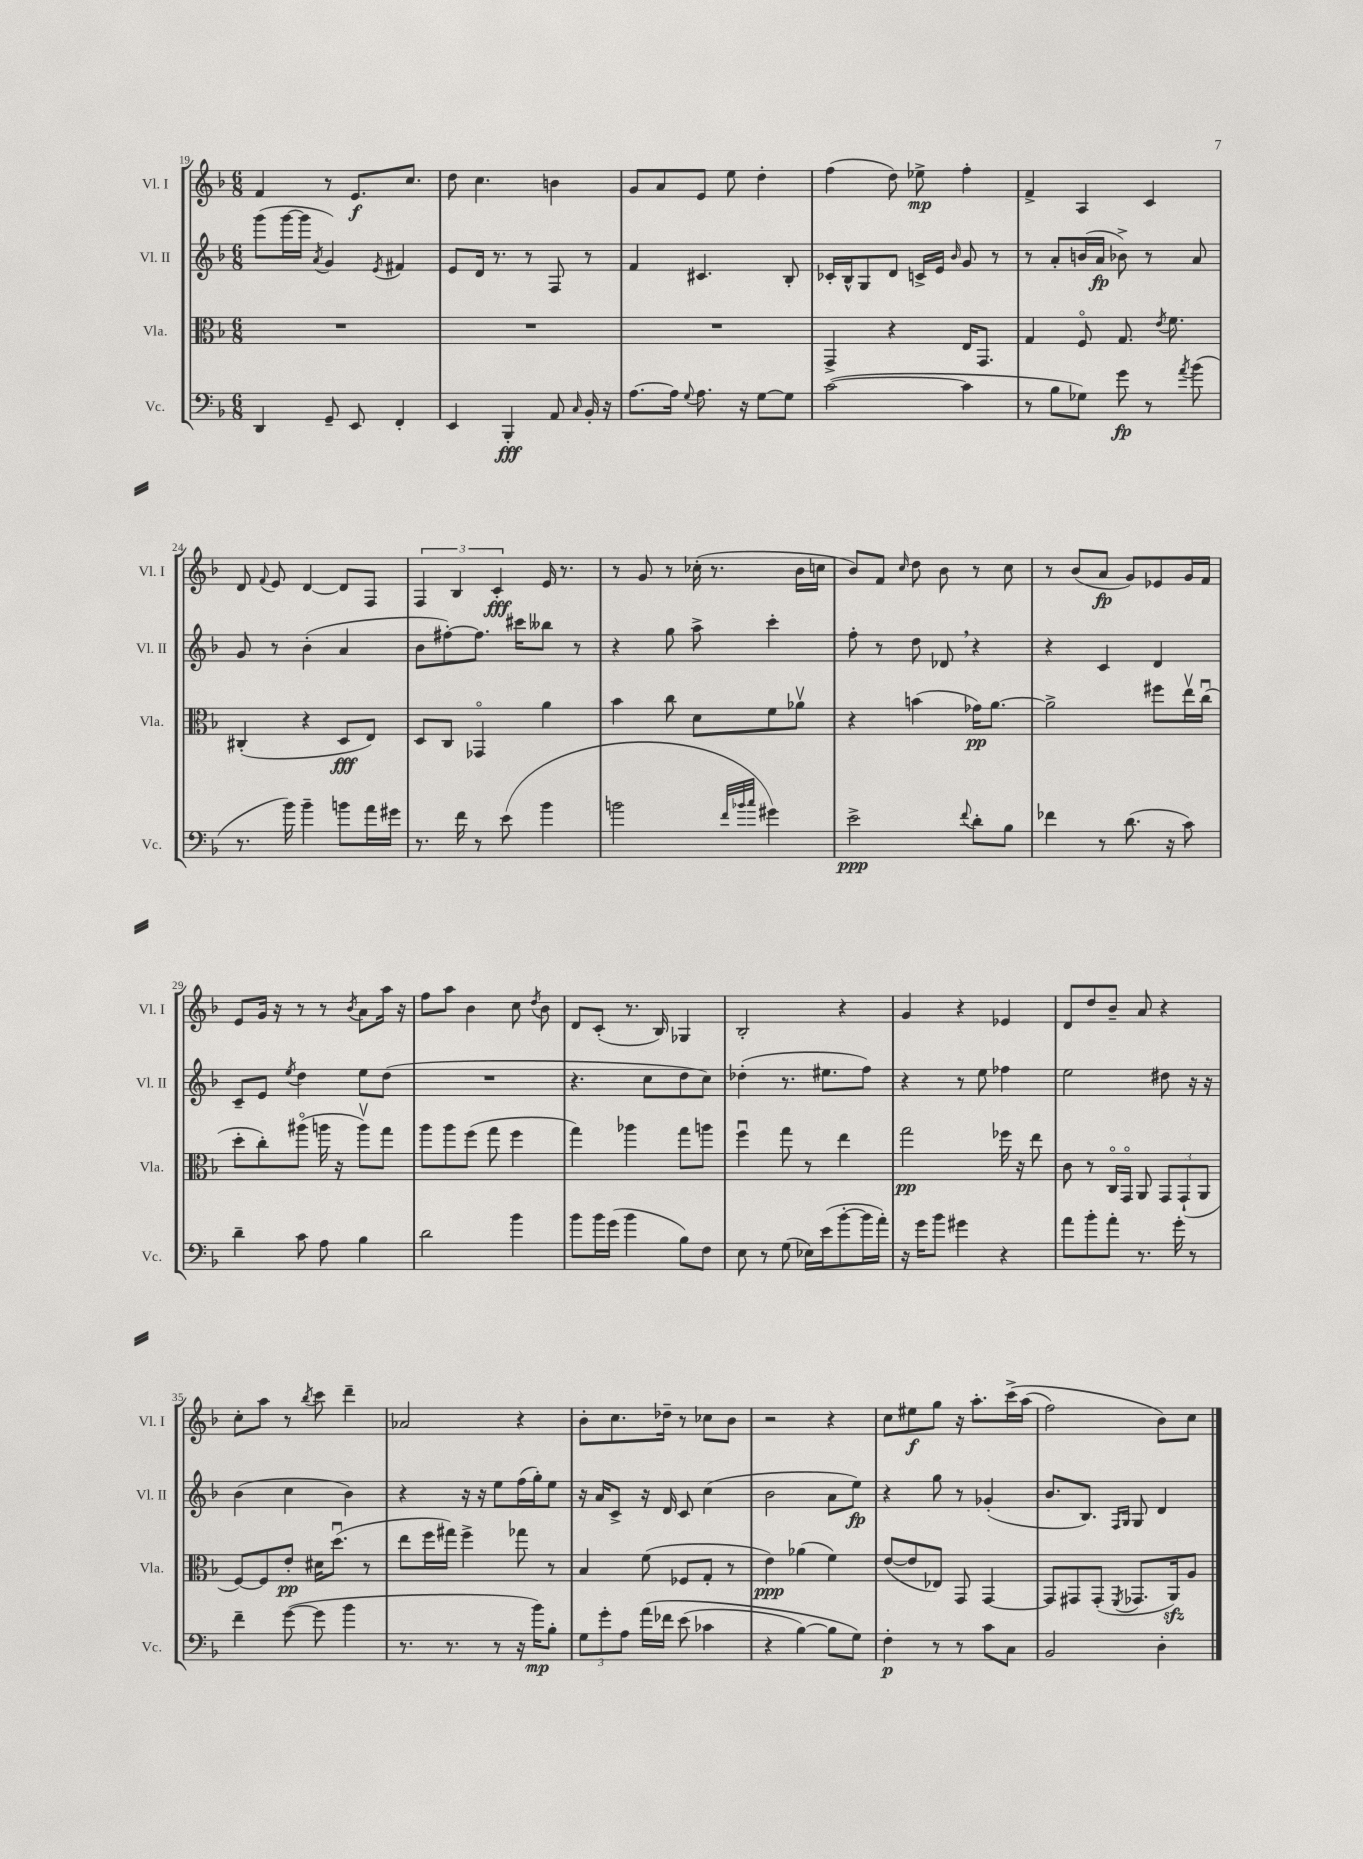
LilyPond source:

<<
\new StaffGroup <<
\new Staff = "s0" \with { instrumentName = "Vl. I" shortInstrumentName = "Vl. I" } {
    \clef treble \key f \major \numericTimeSignature \time 6/8
    \autoBeamOff f'4 r8 e'8.[\f c''8.] |
    d''8 c''4. b'4 |
    g'8[ a'8 e'8] e''8 d''4-. |
    f''4( d''8) ees''8->\mp f''4-. |
    f'4-> a4 c'4 |
    d'8 \appoggiatura { f'8 } e'8 d'4~ d'8[ f8] |
    \tuplet 3/2 { f4 bes4 c'4-.\fff } e'16 r8. |
    r8 g'8 r8 ces''16-.( r8. bes'16[ c''16] |
    bes'8[) f'8] \grace { c''16 } d''8 bes'8 r8 c''8 |
    r8 bes'8[( a'8]\fp g'8[) ees'8 g'16 f'16] |
    e'8[ g'16] r16 r8 r8 \acciaccatura { bes'8 } a'8[ a''16] r16 |
    f''8[ a''8] bes'4 c''8 \acciaccatura { d''8 } bes'8 |
    d'8[ c'8]-.( r8. bes16) ges4 |
    bes2-. r4 |
    g'4 r4 ees'4 |
    d'8[ d''8 bes'8]-- a'8 r4 |
    c''8[-. a''8] r8 \acciaccatura { bes''8 } c'''8 d'''4-- |
    aes'2 r4 |
    bes'8[-. c''8. des''16]-- r8 ces''8[ bes'8] |
    r2 r4 |
    c''8[ eis''8\f g''8] r16 a''8.[-. c'''16->\( a''16]( |
    f''2) bes'8[\) c''8] \bar "|." |
}
\new Staff = "s1" \with { instrumentName = "Vl. II" shortInstrumentName = "Vl. II" } {
    \clef treble \key f \major \numericTimeSignature \time 6/8
    \autoBeamOff g'''8[( g'''16~ g'''16] \acciaccatura { a'8 } g'4) \acciaccatura { e'8 } fis'4 |
    e'8[ d'16] r8. r8 f8 r8 |
    f'4 cis'4. bes8-. |
    ces'16[-. bes16-^ g8 d'8] c'16[-> e'16] \grace { bes'16 } g'8 r8 |
    r8 a'8[-. b'16( a'16]\fp bes'8->) r8 a'8 |
    g'8 r8 bes'4-.( a'4 |
    bes'8[ fis''8~-.) fis''8.] cis'''16[ beses''8] r8 |
    r4 g''8 a''8-> c'''4-. |
    f''8-. r8 d''8 des'8 \breathe r4 |
    r4 c'4 d'4 |
    c'8[-- e'8] \acciaccatura { e''8 } d''4 e''8[ d''8]( |
    R2. |
    r4. c''8[ d''8 c''8]) |
    des''4-.( r8. eis''8.[ f''8]) |
    r4 r8 e''8 fes''4 |
    e''2 dis''8 r16 r16 |
    bes'4( c''4 bes'4) |
    r4 r16 r16 e''8[ f''16( g''16-.) e''8] |
    r16 a'16[ c'8]-> r16 d'16 c'8 c''4( |
    bes'2 a'8[ e''8]\fp) |
    r4 g''8 r8 ges'4-.( |
    bes'8.[ bes8.]) \grace { f16[ g16] } g8 d'4 \bar "|." |
}
\new Staff = "s2" \with { instrumentName = "Vla." shortInstrumentName = "Vla." } {
    \clef alto \key f \major \numericTimeSignature \time 6/8
    \autoBeamOff R2. |
    R2. |
    R2. |
    g,4-> r4 e16[ g,8.] |
    g4 f8\flageolet g8. \acciaccatura { e'8 } f'8. |
    cis4-.( r4 d8[\fff e8]) |
    d8[ c8] ges,4\flageolet a'4 |
    bes'4 c''8 d'8[ f'8 aes'8]\upbow |
    r4 b'4( ges'16[\pp) a'8.]~ |
    a'2-> fis''8[ e''16\upbow c''16]\downbow( |
    d''8[-. c''8-.) ais''8]\flageolet( a''16 r16 a''8[\upbow) g''8] |
    a''8[ a''8 f''8]( g''8 f''4 |
    g''4) aes''4 g''8[ a''8] |
    f''4\downbow g''8 r8 e''4 |
    g''2\pp fes''16 r16 e''8 |
    c'8 r8 c16[\flageolet g,16]\flageolet a,8 \tuplet 3/2 { g,8[ g,8-!( a,8] } |
    f8[~) f8 e'8]-.\pp dis'16[ d''8.]\downbow( r8 |
    e''8[ f''16 gis''16]) f''4-> ges''8 r8 |
    bes4 f'8( fes8[ g8]-. r8 |
    e'4\ppp) aes'4( f'4) |
    e'8[~( e'8 ees8]) g,8 g,4~ |
    g,8[ gis,8 gis,8]-.( \acciaccatura { f,8 } ges,8.[ a,16\sfz) a8] \bar "|." |
}
\new Staff = "s3" \with { instrumentName = "Vc." shortInstrumentName = "Vc." } {
    \clef bass \key f \major \numericTimeSignature \time 6/8
    \autoBeamOff d,4 g,8-- e,8 f,4-. |
    e,4 bes,,4-.\fff a,8 \grace { c16 } bes,16-. r16 |
    a8.[~ a16] \appoggiatura { g8 } a8. r16 g8[~ g8] |
    c'2~( c'4 |
    r8 bes8[ ges8]) g'8\fp r8 \acciaccatura { a'8 } bes'8( |
    r8. bes'16) bes'4-- b'8[ a'16 gis'16] |
    r8. f'16 r8 e'8( bes'4 |
    b'2 \grace { f'32[ bes'32 c''32] } gis'4) |
    e'2->\ppp \appoggiatura { f'8 } d'8[-. bes8] |
    fes'4 r8 d'8.( r16 c'8) |
    d'4-- c'8 a8 bes4 |
    d'2 bes'4 |
    bes'8[ bes'16 g'16]( bes'4 bes8[) f8] |
    e8 r8 g8( ees16[) e'16( bes'8~-. bes'16 a'16]-.) |
    r16 g'16[ bes'8] gis'4 r4 |
    a'8[ bes'8-. a'8]-. r8. g'16-. r8 |
    f'4-- g'8~( g'8 bes'4 |
    r8. r8. r8 r16 bes'16[\mp) bes8]-. |
    \tuplet 3/2 { g8[ g'8-. a8] } a'16[\( fes'16] e'8( ces'4 |
    r4 bes4~) bes8[ g8]\) |
    f4-.\p r8 r8 c'8[ c8] |
    bes,2 d4-. \bar "|." |
}
>>
>>
\layout { \context { \Score currentBarNumber = #19 } }
